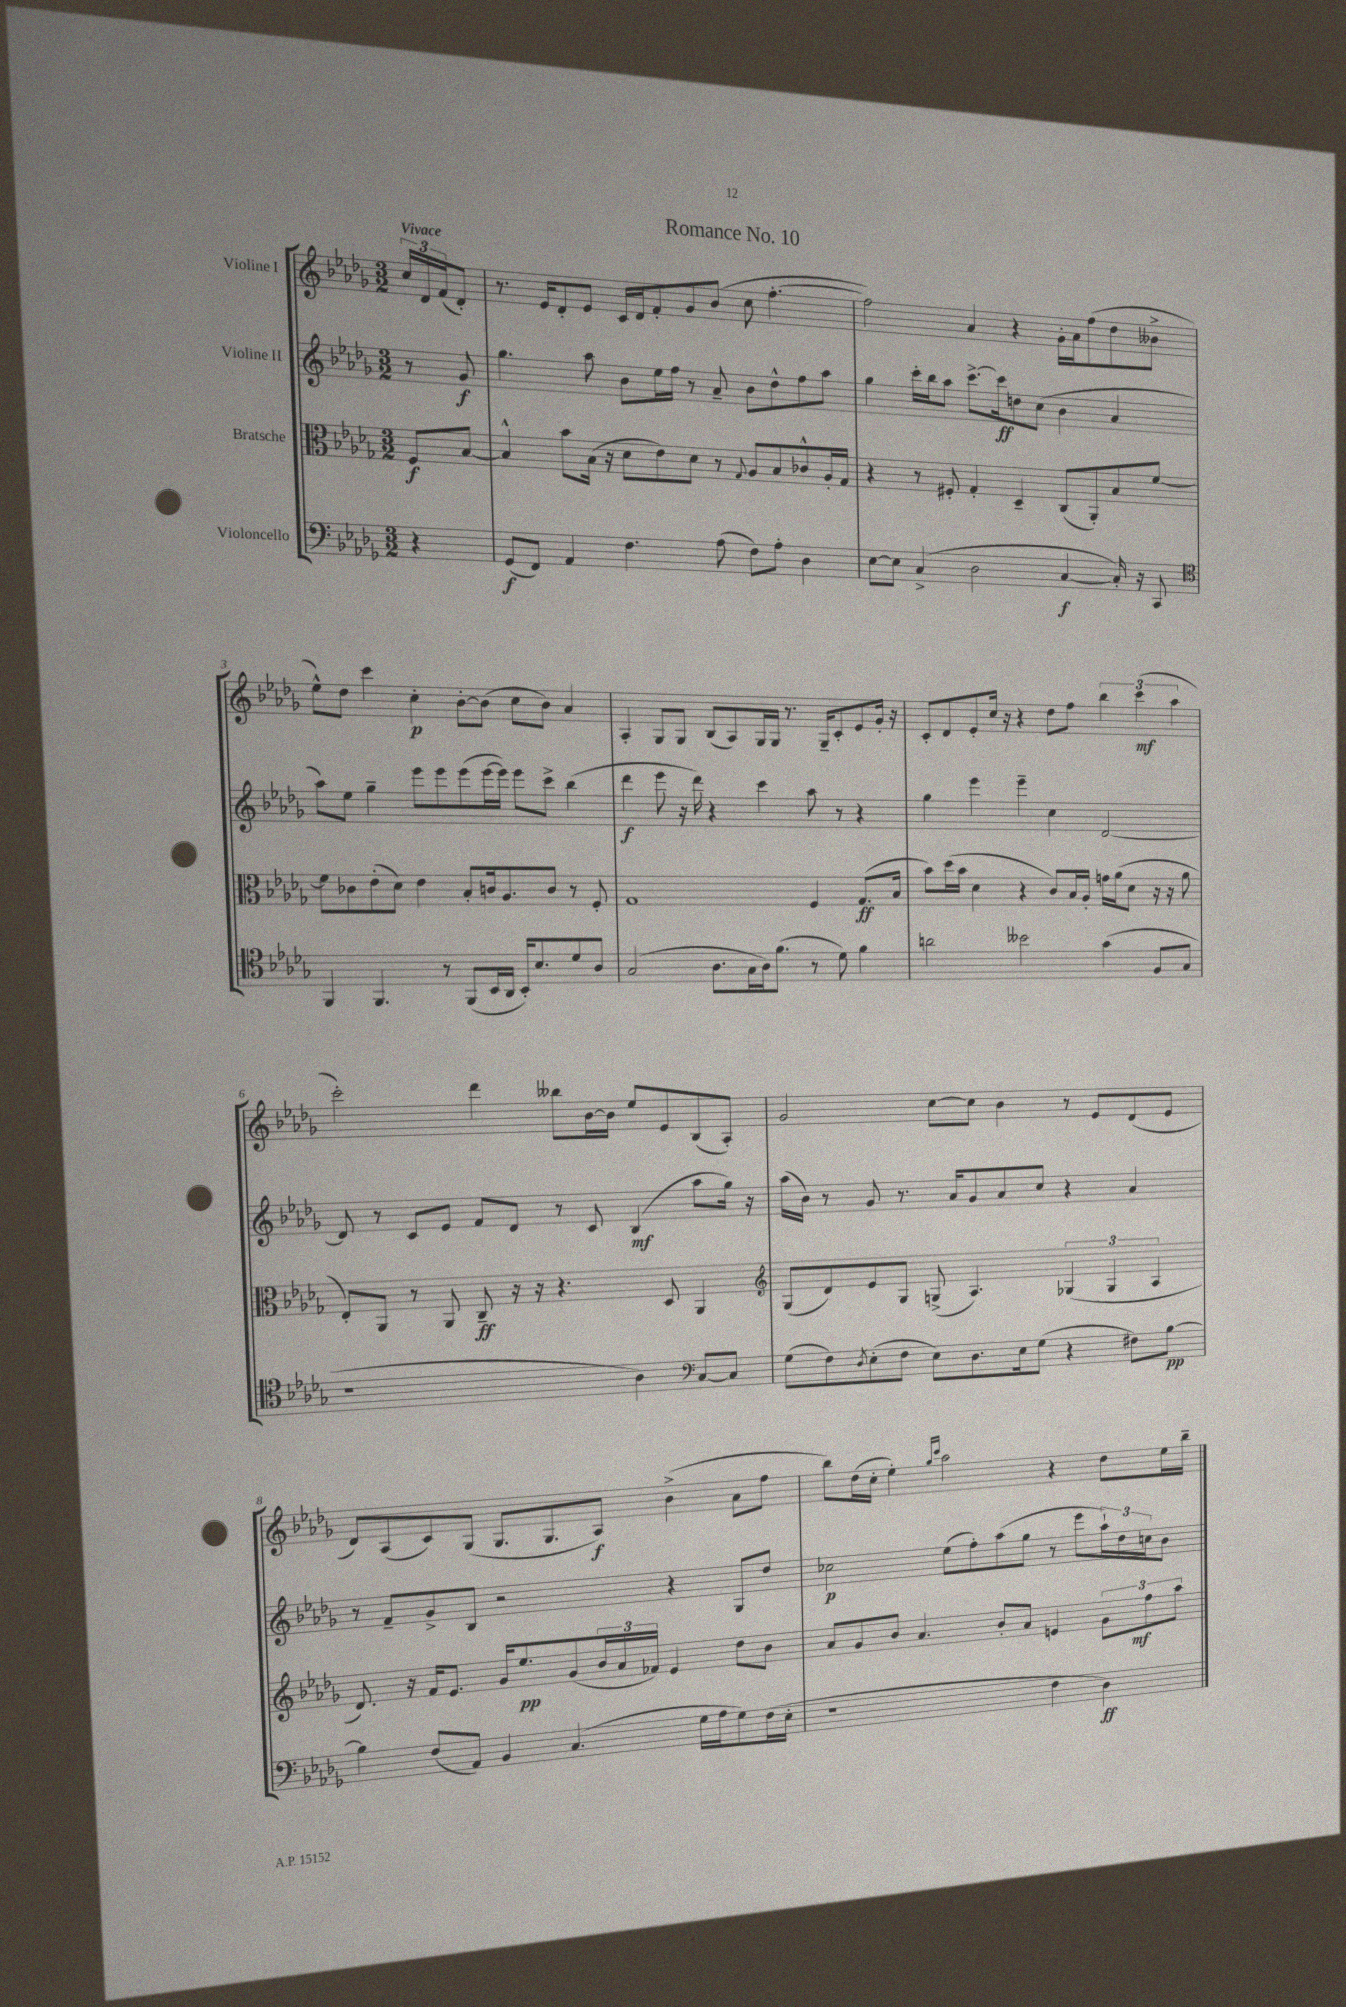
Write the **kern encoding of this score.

**kern	**kern	**kern	**kern
*staff4	*staff3	*staff2	*staff1
*clefF4	*clefC3	*clefG2	*clefG2
*k[b-e-a-d-g-]	*k[b-e-a-d-g-]	*k[b-e-a-d-g-]	*k[b-e-a-d-g-]
*M3/2	*M3/2	*M3/2	*M3/2
4r	8F/L	8r	24cc/LL
.	.	.	24d-/
.	.	.	(24f/J
.	[8B-/J	8g-/	8d-'/J)
=	=	=	=
(8GG-/L	4B-^^/]	4.gg-\	8.r
8FF/J)	.	.	.
.	.	.	16e-/LK
4AA-/	8b-\L	.	8d-'/
.	(16B-\Jk	8aa-\	8e-/J
.	16r	.	.
4.F\	8d-\L	8b-\L	16c/LL
.	.	.	16d-/J
.	8e-\)	16ee-\L	8f'/
.	.	16ff\JJ	.
.	8d-\J	8r	8g-/
(8A-\	8r	8a-~/	(8b-/J
.	8qqG-/	.	.
8F\L)	8A-/L	8b-\L	8cc\
8A-'\J	8B-/	8dd-^^\	[4.ff'\
4D-\	8c-^^/	8ff\	.
.	16A-'/L	8aa-\J	.
.	16G-/JJ	.	.
=	=	=	=
[8E-\L	4r	4gg-\	2ff\])
8E-\]J	.	.	.
(4C^/	8r	16ccc'\LL	.
.	.	16bb-\J	.
.	8F#'/	8aa-\J	.
2D-\	4G-'/	[8.ccc^\L	4a-/
.	.	16ccc\]k	.
.	4D-~/	8dd\	4r
.	.	(8cc\J	.
[4C/	(8C/L	4b-\	16g-'\LL
.	.	.	16a-\J
.	8AA-'/)	.	(8ff\
16C'/])	8B-/	4a-/	8dd-\
16r	.	.	.
8CC/	[8f/J	.	8b--^\J
=	=	=	=
*clefC4	*	*	*
4FF/	8f\]L	8aa-\L)	8ee-^^\L)
.	8c-\	8ee-\J	8dd-\J
4.FF/	(8e-'\	4gg-~\	4ccc\
.	8d-\J)	.	.
.	4e-\	8eee-\L	4cc'\
8r	.	8eee-\	.
(8FF/L	8B-'/L	(8eee-\	[8b-'\L
16BB-/L	16c/k	[16eee-\L	(8b-\]J
16AA-/JJ	8.A-/	16eee-\]JJ)	.
16BB-'/LK)	.	8eee-\L	8cc\L
8.B-/	.	.	.
.	8c/J	8ccc^\J	8b-\J)
8d-/	8r	(4bb-\	4a-/
8A-/J	8F'/	.	.
=	=	=	=
(2G-/	1G-	4ddd-\	4A-'/
.	.	8eee-\	8G-/L
.	.	16r	8G-/J
.	.	16ddd-\)	.
8.A-\L	.	4r	(8B-/L
.	.	.	8A-/)
16G-\L	.	.	.
16A-\J)	.	4ccc\	16G-/L
(8.f\J	.	.	16G-/JJ
.	.	.	8.r
8r	4F/	8aa-\	.
.	.	.	16G-~/LK
8d-\)	.	8r	8c'/
4f\	(8.G-/L	4r	8e-/
.	.	.	16g-'/Jk
.	16B-/Jk	.	16r
=	=	=	=
2a\	8b-\L)	4gg-\	8c'/L
.	(16dd-\L	.	8d-/
.	16b-\JJ	.	.
.	4d-\	4eee-\	8e-'/
.	.	.	16cc/Jk
.	.	.	16r
2b--\	4r	4eee-~\	4r
.	8c/L)	4cc\	8dd-\L
.	16B-/L	.	8ff\J
.	16A-'/JJ	.	.
(4g-\	16g\LL	[2d-/	6bb-\
.	(16a-\J	.	.
.	8d-\J	.	.
.	.	.	(6ccc\
8F/L	16r	.	.
.	16r	.	.
.	.	.	6aa-\
8G-/J	8a-\	.	.
=	=	=	=
1r	8E-'/L)	8d-/]	2ccc'\)
.	8AA-/J	8r	.
.	8r	8c/L	.
.	8AA-/	8e-/J	.
.	8C~/	8f/L	4ddd-\
.	16r	8d-/J	.
.	16r	.	.
.	4.r	8r	8bb--\L
.	.	8c/	[16b-\L
.	.	.	16b-\]JJ
4A-\)	.	(4B-/	8ee-/L
.	8D-/	.	8e-/
*clefF4	*	*	*
[8C/L	4AA-/	8aa-\L	(8B-/
8C/]J	.	16gg-\Jk)	8A-'/J)
.	.	16r	.
=	=	=	=
*	*clefG2	*	*
(8G-\L	(8G-/L	(16aa-\LL	2g-/
.	.	16b-\JJ)	.
8F\)	8d-/)	8r	.
8qD-/	.	.	.
(8E-'\	8e-/	8g-/	.
8F\J	8G-/J	8.r	.
8E-\L)	(8G^/	.	[8cc\L
.	.	16a-/LK	.
8.D-\	4.A-/)	8g-/	8cc\]J
.	.	8a-/	4b-\
16E-\k	.	.	.
(8G-\J	.	8cc/J	.
4r	(6G-/	4r	8r
.	.	.	8e-/L
.	6G-/	.	.
8F#\L)	.	4a-/	(8d-/
.	6A-/	.	.
[8B-\J	.	.	8e-/J
=	=	=	=
4B-\]	8.d-/)	8r	8d-/L)
.	.	8f~/L	(8A-/
.	16r	.	.
(8F/L	16f/LK	8g-^/	8c/)
.	8.e-/J	.	.
8AA-/J)	.	8B-/J	(8G-/J
4BB-/	16g-/LK	2r	8.G-/L
.	8.ee-/	.	.
.	.	.	8.G-/
(4.C/	(8g-/	.	.
.	24b-/L	.	8A-/J)
.	24a-/	.	.
.	24f-/JJ)	.	.
.	4e-/	4r	(4b-^\
16G-\LL	.	.	.
16A-\J	.	.	.
8G-\)	8dd-\L	8G-/L	8a-\L
(16F\L	8b-\J	8dd-/J	8ff\J
16E-'\JJ	.	.	.
=	=	=	=
1r	8a-/L	2cc-\	8bb-\L)
.	8g-/	.	(16dd-\L
.	.	.	16cc'\JJ
.	8b-/J	.	4ee-'\)
.	4.a-/	.	.
.	.	.	16qqgg-/LL
.	.	.	16qqccc/JJ
.	.	(8ee-\L	2aa-\
.	.	8ff'\)	.
.	8b-'/L	(8aa-\	.
.	8a-/J	8gg-\J	.
4F\	4e/	8r	4r
.	.	8eee-\L	.
4D-\)	12g-\L	24aa-`\L)	8dd-\L
.	.	24dd-\	.
.	12ff\	24cc\J	.
.	.	8b-\J	16ee-\L
.	12aa-\J	.	.
.	.	.	16bb-~\JJ
==	==	==	==
*-	*-	*-	*-
